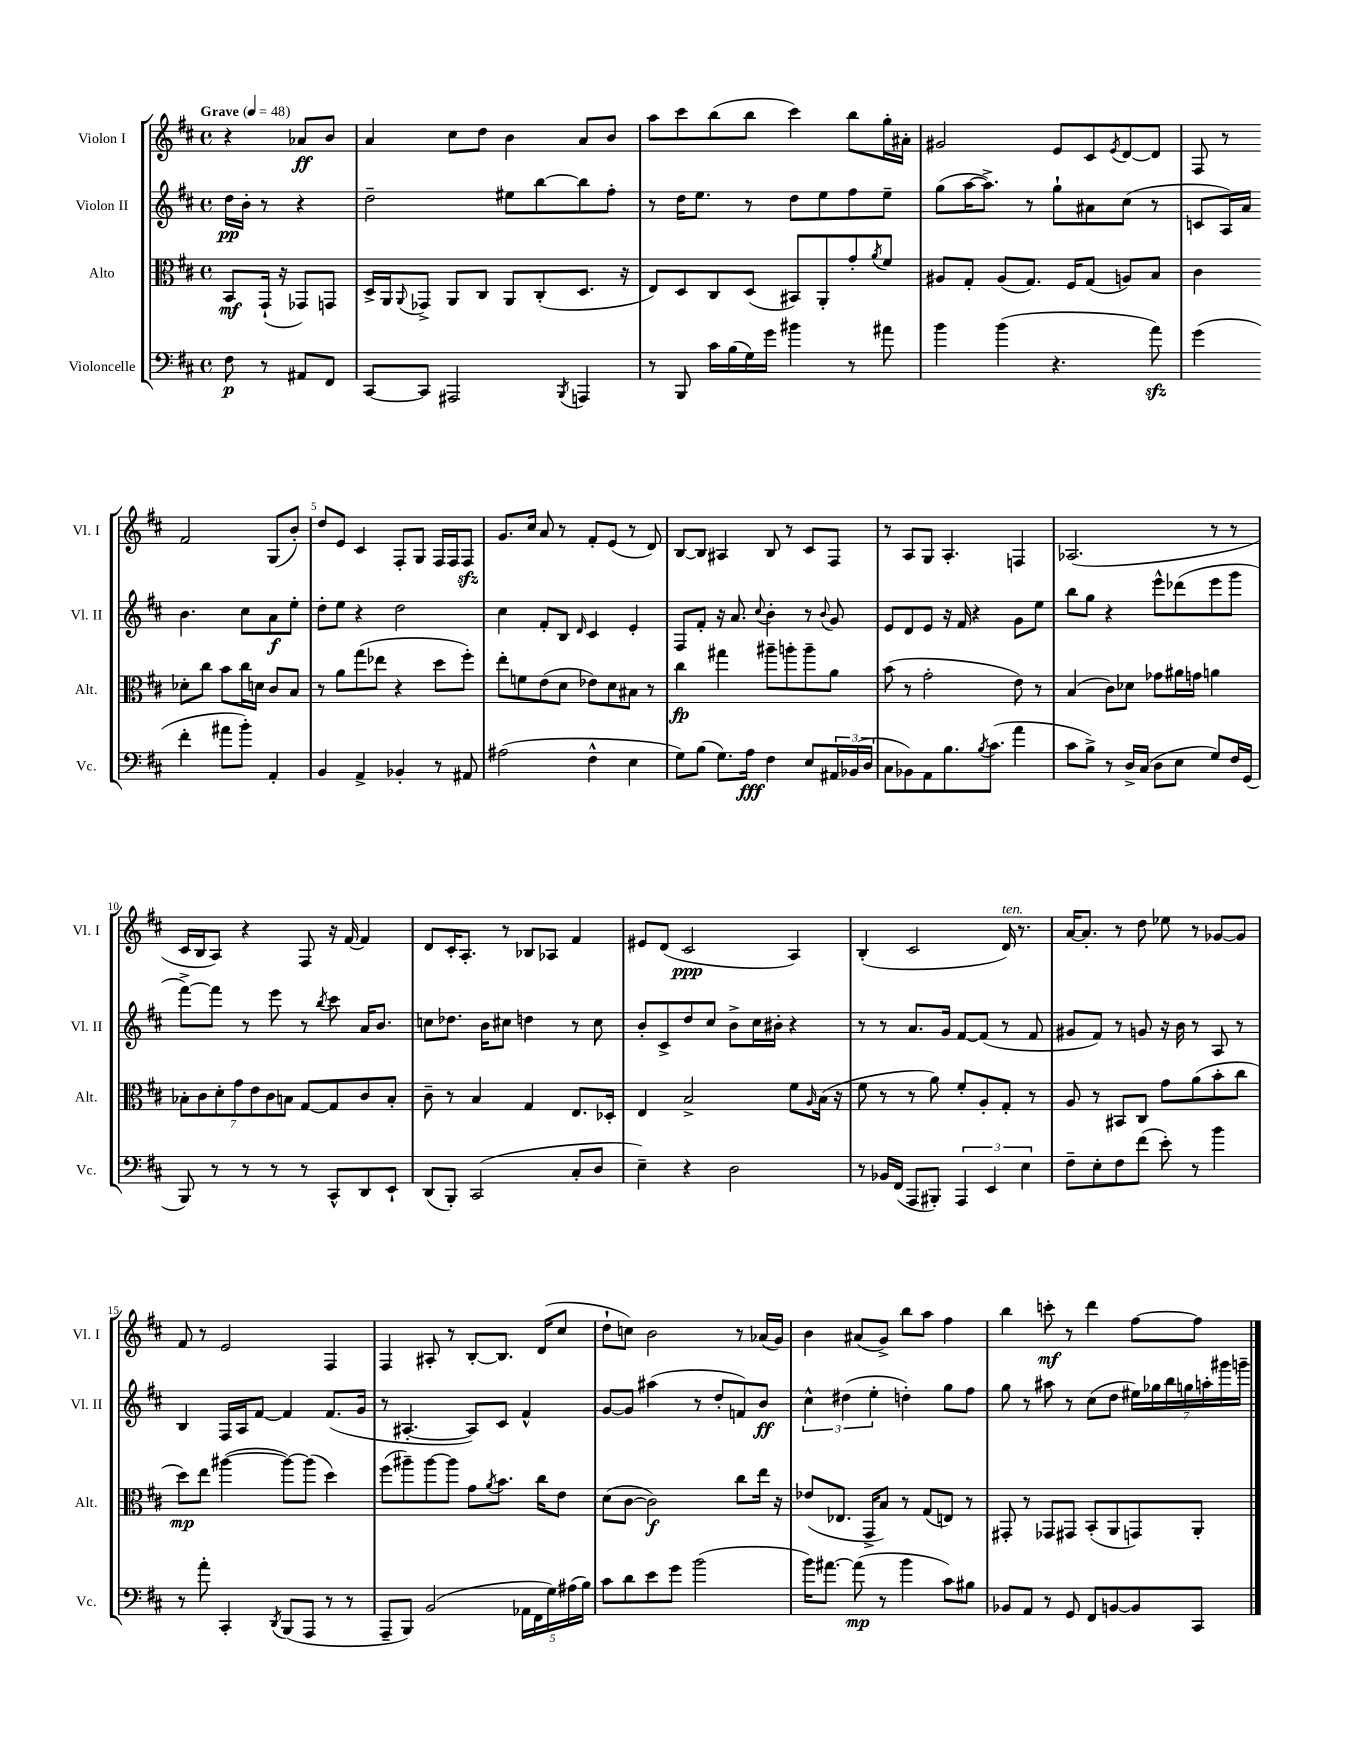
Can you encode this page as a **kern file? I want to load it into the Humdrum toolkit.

**kern	**kern	**kern	**kern
*staff4	*staff3	*staff2	*staff1
*clefF4	*clefC3	*clefG2	*clefG2
*k[f#c#]	*k[f#c#]	*k[f#c#]	*k[f#c#]
*M4/4	*M4/4	*M4/4	*M4/4
*met(c)	*met(c)	*met(c)	*met(c)
*MM48	*MM48	*MM48	*MM48
8F#\	8BB/L	16dd\LL	4r
.	.	16b'\JJ	.
8r	(16GG`/Jk	8r	.
.	16r	.	.
8AA#/L	8GG-/L)	4r	8a-/L
8FF#/J	8GG/J	.	8b/J
=	=	=	=
[8CC#/L	16D^/LL	2dd~\	4a/
.	16AA/J	.	.
.	8qqAA/	.	.
8CC#/]J	8GG-^/J	.	.
2AAA#/	8AA/L	.	8cc#\L
.	8C#/J	.	8dd\J
.	8AA/L	8ee#\L	4b\
.	(8C#'/	[8bb\	.
8qBBB/	.	.	.
4AAA/	8.D/J	8bb\]	8a/L
.	.	8ff#'\J	8b/J
.	16r	.	.
=	=	=	=
8r	8E/L)	8r	8aa\L
8BBB/	8D/	16dd\LK	8ccc#\
.	.	8.ee\J	.
16c#\LL	8C#/	.	(8bb\
(16B\	.	.	.
16G\)	(8D/J	8r	8bb\J
16g\JJ	.	.	.
4b#\	8BB#/L)	8dd\L	4ccc#\)
.	8AA'/	8ee\	.
8r	8g'/	8ff#\	8bb\L
.	8qa/	.	.
8a#\	8f#/J	8ee~\J	16gg'\L
.	.	.	16a#'\JJ
=	=	=	=
4b\	8A#/L	(8gg\L	2g#/
.	8G'/J	[16aa\K	.
.	.	8.aa^\]J)	.
(4b\	(8A#/L	.	.
.	8.G/J)	8r	.
4.r	.	8gg`\L	8e/L
.	16F#/LK	.	.
.	(8G/J	8a#\	8c#/
.	.	.	8qe/
.	8A/L)	(8cc#\J	[8d/
8a\)	8B/J	8r	8d/]J
=	=	=	=
(4g\	4c#\	8c/L	8F#/
.	.	16A/L)	8r
.	.	16a/JJ	.
4f#'\	8d-'\L	4.b\	2f#/
.	8cc#\J	.	.
8a#\L	8b\L	.	.
8b'\J)	16cc#\L	8cc#\L	.
.	16d\JJ	.	.
4AA'/	8c#/L	8a\	(8G/L
.	8B/J	8ee'\J	8b'/J)
=	=	=	=
4BB/	8r	8dd'\L	8dd/L
.	8a\L	8ee\J	8e/J
4AA^/	(8gg\	4r	4c#/
.	8ee-\J	.	.
4BB-'/	4r	2dd\	8F#'/L
.	.	.	8G/J
8r	8dd\L	.	16F#/LL
.	.	.	16F#/J
8AA#/	8ff#'\J)	.	8F#/J
=	=	=	=
(2A#\	8ee'\L	4cc#\	8.g/L
.	8f\	.	.
.	.	.	16cc#/Jk
.	(8e\	8f#'/L	8a/
.	8d\J	8B/J	8r
.	.	16qqd/	.
4F#^^\	8e-\L)	4c#/	8f#'/L
.	8d\	.	(8e/J
4E\	8B#\J	4e'/	8r
.	8r	.	8d/)
=	=	=	=
8G\L)	4cc#\	8F#/L	[8B/L
(8B\J	.	8f#'/J	8B/]J
8.G\L)	4gg#\	16r	4A#/
.	.	8.a/	.
16A\Jk	.	.	.
.	.	8qqcc#/	.
4F#\	8aa#~\L	4b'\	8B/
.	8aa'\	.	8r
8E/L	8aa~\	8r	8c#/L
.	.	8qqb/	.
24AA#/L	8a\J	8g/	8F#/J
(24BB-/	.	.	.
24D/JJ	.	.	.
=	=	=	=
8C#\L	(8b\	8e/L	8r
8BB-\)	8r	8d/	8A/L
8AA\	2g'\	8e/J	8G/J
8.B\	.	16r	4.A'/
.	.	16f#/	.
.	.	4r	.
8qB/	.	.	.
(8.c#\J	.	.	.
4a\	8e\)	8g\L	4F/
.	8r	8ee\J	.
=	=	=	=
8c#\L	(4B/	8bb\L	(2.A-/
8B^\J)	.	8gg\J	.
8r	8c#\L)	4r	.
16D^/LL	8d-\J	.	.
(16C#/JJ	.	.	.
8D\L	8g-\L	8eee^^\L	.
8E\J	16a#\L	(8ddd-\	.
.	16g\JJ	.	.
8G/L)	4a\	8eee\	8r
16F#/L	.	8ggg\J	8r
(16GG/JJ	.	.	.
=	=	=	=
8BBB/)	14B-'\L	[8fff#^\L)	16c#/LL
.	.	.	16B/J
.	14c#\	.	.
8r	.	8fff#\]J	8A/J)
.	14d'\	.	.
.	14g\	.	.
8r	.	8r	4r
.	14e\	.	.
.	14c#\	.	.
8r	.	8eee\	.
.	14B\J	.	.
8r	[8G/L	8r	8F#/
.	.	8qbb/	.
8CC#^^/L	8G/]	8ccc#\	16r
.	.	.	[16f#/
8DD/	8c#/	16a/LK	4f#/]
.	.	8.b/J	.
8EE`/J	8B'/J	.	.
=	=	=	=
(8DD/L	8c#~\	8cc\L	8d/L
8BBB'/J)	8r	8.dd-\J	16c#'/K
.	.	.	8.A'/J
(2CC#/	4B/	.	.
.	.	16b\LK	.
.	.	8cc#\J	8r
.	4G/	4dd\	8B-/L
.	.	.	8A-/J
8C#'/L	8.E/L	8r	4f#/
8D/J	.	8cc#\	.
.	16D-'/Jk	.	.
=	=	=	=
4E~\)	4E/	8b'/L	8e#/L
.	.	8c#^/	(8d/J
4r	2B^/	8dd/	2c#/
.	.	8cc#/J	.
2D\	.	8b^\L	.
.	.	16cc#\L	.
.	.	16b#'\JJ	.
.	8f#\L	4r	4A/)
.	16qqA/	.	.
.	(16B\Jk	.	.
.	16r	.	.
=	=	=	=
8r	8f#\	8r	(4B'/
16BB-/LL	8r	8r	.
(16FF#/JJ	.	.	.
8AAA/L	8r	8.a/L	2c#/
8BBB#'/J)	8a\)	.	.
.	.	16g/Jk	.
6AAA/	8f#'/L	[8f#/L	.
.	8A'/	(8f#/]J	.
6EE/	.	.	.
.	8G'/J	8r	16d/)
.	.	.	8.r
6E\	.	.	.
.	8r	8f#/	.
=	=	=	=
8F#~\L	8A/	8g#/L	[16a/LK
.	.	.	8.a'/]J
8E'\	8r	8f#/J)	.
8F#\	8BB#/L	8r	8r
(8f#\J	8C#/J	8g/	8dd\
8e'\)	8g\L	16r	8ee-\
.	.	16b\	.
8r	(8a\	8r	8r
4b\	8b'\	8A/	[8g-/L
.	8cc#\J	8r	8g-/]J
=	=	=	=
8r	8dd\L)	4B/	8f#/
8a'\	8ee\J	.	8r
4CC#'/	([4aa#\	16F#/LL	2e/
.	.	16A/J	.
.	.	[8f#/J	.
8qDD/	.	.	.
(8BBB/L	8aa#\_L)	4f#/]	.
8AAA/J	(8aa#\]J	.	.
8r	4dd\)	(8.f#/L	4F#/
8r	.	.	.
.	.	16g/Jk	.
=	=	=	=
8AAA~/L	(8ff#\L	8r	4F#/
8BBB/J)	8aa#~\)	[4.A#'/	.
(2BB/	[8aa#\	.	8A#'/
.	8aa#\]J	.	8r
.	8g\L	8A#/]L)	[8B'/L
.	8qa/	.	.
.	8.b\J	8c#/J	8.B/]J
20AA-\LL	.	4f#^^/	.
20FF#\	.	.	.
.	16cc#\LK	.	(16d/LK
20G\)	.	.	.
.	8e\J	.	8cc#/J
(20A#\	.	.	.
20B\JJ)	.	.	.
=	=	=	=
8c#\L	(8d\L	[8g/L	8dd`\L
8d\	[8c#\J	8g/]J	8cc\J)
8e\	2c#\])	(4aa#\	2b\
8g\J	.	.	.
(2b\	.	8r	.
.	.	8dd'/L	.
.	8cc#\L	8f/)	8r
.	16ee\Jk	8b/J	(16a-/LL
.	16r	.	16g/JJ)
=	=	=	=
16b\LK)	(8e-/L	6cc#^^\	4b\
[8.a#\J	.	.	.
.	8.E-/J	.	.
.	.	(6dd#\	.
(8a#\]	.	.	(8a#/L
.	16GG^/LK	.	.
.	.	6ee'\	.
8r	8B/J)	.	8g^/J)
4b\	8r	4dd'\)	8bb\L
.	(8G/L	.	8aa\J
8c#\L)	8E/J)	8gg\L	4ff#\
8B#\J	8r	8ff#\J	.
=	=	=	=
8BB-/L	8GG#'/	8gg\	4bb\
8AA/J	8r	8r	.
8r	8GG-/L	8aa#\	8ccc'\
8GG/	8GG#/J	8r	8r
8FF#/L	(8BB'/L	(8cc#\L	4ddd\
[8BB/	8AA/	8dd\J	.
8BB/]	8GG/)	28ee#\LL)	[8ff#\L
.	.	28gg-\	.
.	.	28bb\	.
.	.	28gg\	.
8CC#/J	8AA'/J	.	8ff#\]J
.	.	28aa'\	.
.	.	28ggg#\	.
.	.	28ggg~\JJ	.
==	==	==	==
*-	*-	*-	*-
